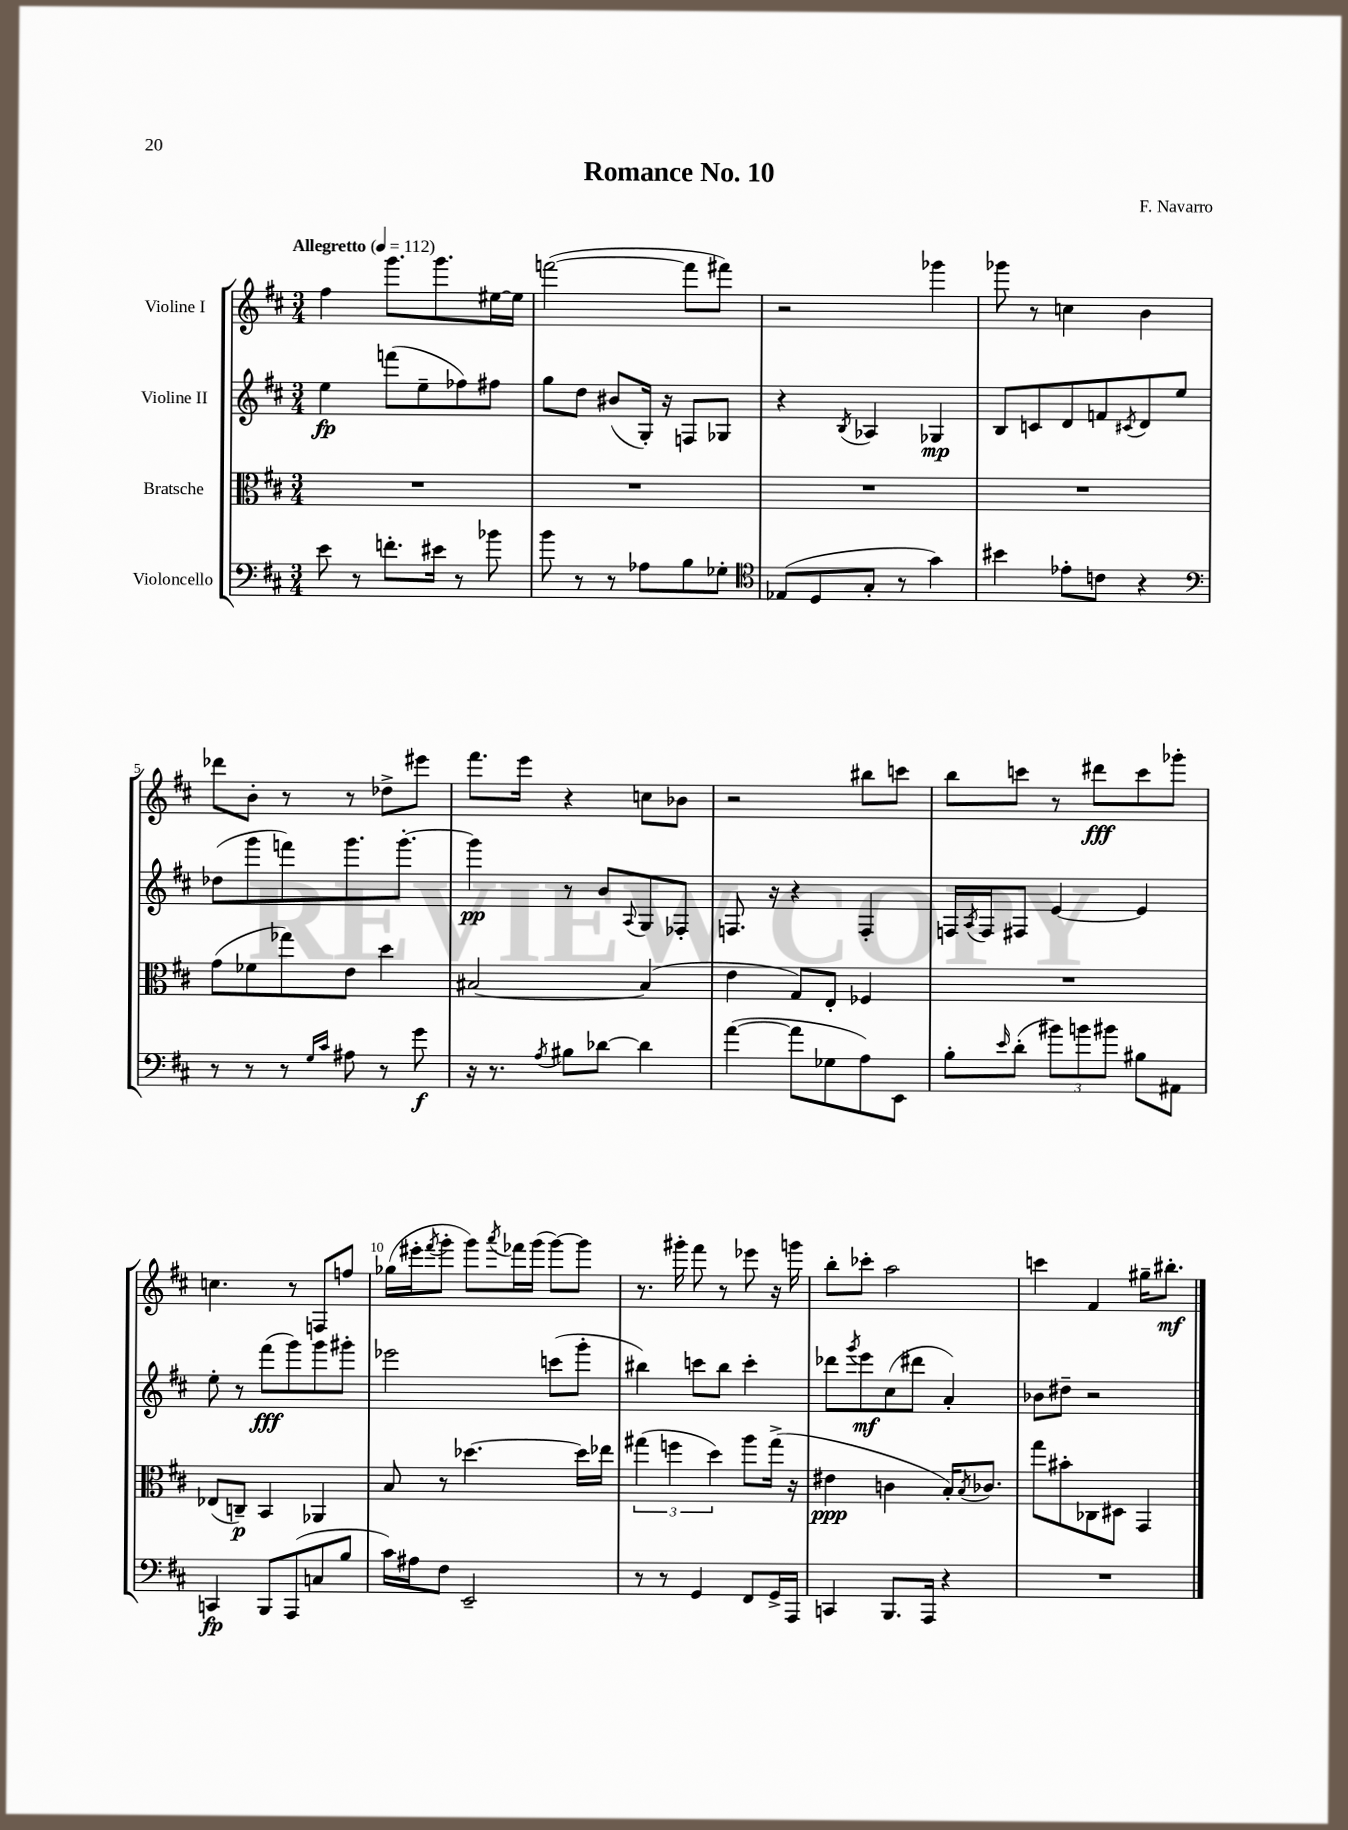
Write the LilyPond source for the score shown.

\header { title = "Romance No. 10" composer = "F. Navarro" }
<<
\new StaffGroup <<
\new Staff = "s0" \with { instrumentName = "Violine I" } {
    \clef treble \key d \major \numericTimeSignature \time 3/4 \tempo "Allegretto" 4 = 112
    fis''4 g'''8. g'''8. eis''16~ eis''16 |
    f'''2~( f'''8 fis'''8) |
    r2 ges'''4 |
    ges'''8 r8 c''4 b'4 |
    des'''8 b'8-. r8 r8 des''8-> eis'''8 |
    fis'''8. e'''16 r4 c''8 bes'8 |
    r2 bis''8 c'''8 |
    b''8 c'''8 r8 dis'''8\fff c'''8 ges'''8-. |
    c''4. r8 f8 f''8 |
    ges''16( eis'''16-. \acciaccatura { fis'''8 } g'''8-. g'''8) \acciaccatura { a'''8 } fes'''16 g'''16( g'''8~) g'''8 |
    r8. gis'''16-. fis'''8 r8 ees'''8 r16 g'''16 |
    b''8-. ces'''8-. a''2 |
    c'''4 fis'4 gis''16-- bis''8.-.\mf \bar "|." |
}
\new Staff = "s1" \with { instrumentName = "Violine II" } {
    \clef treble \key d \major \numericTimeSignature \time 3/4
    e''4\fp f'''8( e''8-- fes''8) fis''8 |
    g''8 d''8 bis'8( g16-.) r16 f8 ges8 |
    r4 \acciaccatura { b8 } aes4 ges4\mp |
    b8 c'8 d'8 f'8 \acciaccatura { cis'8 } d'8 e''8 |
    des''8( g'''8 f'''8) g'''8. g'''8.~-. |
    g'''4\pp r8 b'8 \appoggiatura { a8 } g8 fes8-. |
    f8. r16 r4 f4-. |
    f16 \acciaccatura { a8 } f16 fis8 e'4~ e'4 |
    e''8-. r8 fis'''8\fff( g'''8) g'''8 gis'''8-. |
    ees'''2 c'''8( g'''8-. |
    bis''4) c'''8 bis''8 c'''4-. |
    des'''8 \acciaccatura { g'''8 } e'''8\mf cis''8( dis'''8 a'4-.) |
    bes'8 dis''8-- r2 \bar "|." |
}
\new Staff = "s2" \with { instrumentName = "Bratsche" } {
    \clef alto \key d \major \numericTimeSignature \time 3/4
    R2. |
    R2. |
    R2. |
    R2. |
    g'8( fes'8 ges''8) e'8 d''4 |
    bis2~ bis4( |
    e'4 g8) e8-. fes4 |
    R2. |
    ees8( c8--\p) b,4 aes,4 |
    b8 r8 des''4.~ des''16 ees''16 |
    \tuplet 3/2 { gis''4( f''4 d''4) } a''8 gis''16->( r16 |
    eis'4\ppp c'4 b16-.) \acciaccatura { b8 } ces'8. |
    g''8 bis'8-. ces8 dis8 g,4 \bar "|." |
}
\new Staff = "s3" \with { instrumentName = "Violoncello" } {
    \clef bass \key d \major \numericTimeSignature \time 3/4
    e'8 r8 f'8.-. eis'16 r8 bes'8 |
    b'8 r8 r8 aes8 b8 ges8-. |
    \clef tenor ees8( d8 g8-. r8 g'4) |
    bis'4 ees'8-. c'8 r4 |
    \clef bass r8 r8 r8 \grace { g16 cis'16 } ais8 r8 g'8\f |
    r16 r8. \acciaccatura { a8 } bis8 des'8~ des'4 |
    a'4~( a'8 ges8 a8) e,8 |
    b8-. \grace { e'16 } d'8-.( \tuplet 3/2 { bis'8) b'8 bis'8 } bis8 ais,8 |
    c,4\fp b,,8 a,,8( c8 b8 |
    cis'16) ais16 fis8 e,2-- |
    r8 r8 g,4 fis,8 g,16-> a,,16 |
    c,4 b,,8. a,,16 r4 |
    R2. \bar "|." |
}
>>
>>
\layout { \context { \Score \override BarNumber.break-visibility = ##(#f #t #t) barNumberVisibility = #(every-nth-bar-number-visible 5) } }
